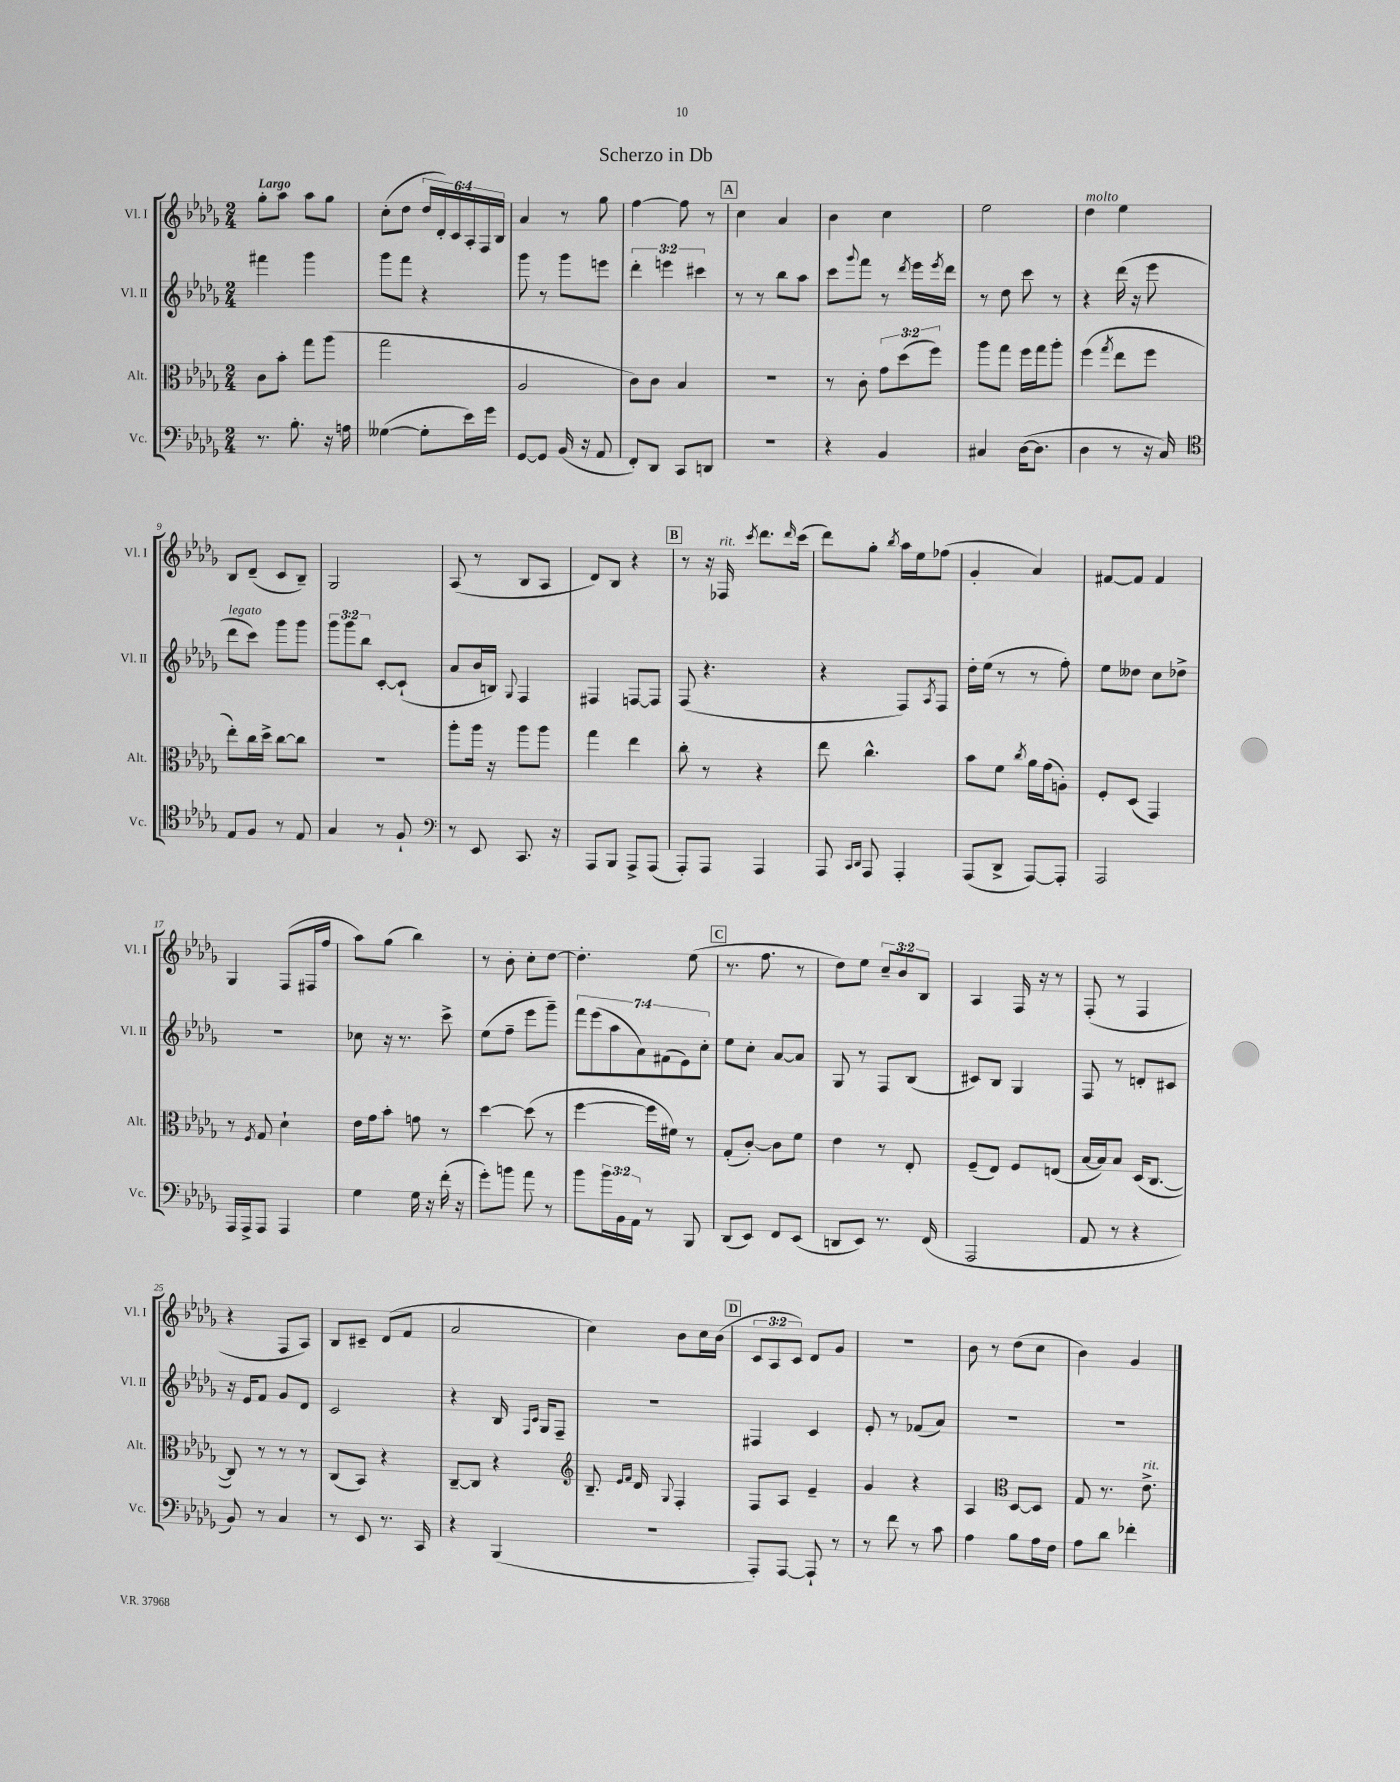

**kern	**kern	**kern	**kern
*part4	*part3	*part2	*part1
*staff4	*staff3	*staff2	*staff1
*I"Vc.	*I"Alt.	*I"Vl. II	*I"Vl. I
*I'Vc.	*I'Alt.	*I'Vl. II	*I'Vl. I
*clefF4	*clefC3	*clefG2	*clefG2
*k[b-e-a-d-g-]	*k[b-e-a-d-g-]	*k[b-e-a-d-g-]	*k[b-e-a-d-g-]
*M2/4	*M2/4	*M2/4	*M2/4
=1	=1	=1	=1
!	!	!	!LO:TX:a:B:t=Largo
8.r	8c\L	4fff#X\	8gg-'\L
.	8b-'\J	.	8aa-\J
8.B-'\	.	.	.
.	8gg-\L	4ggg-\	8aa-\L
16r	(8aa-\J	.	8gg-\J
16An\	.	.	.
=2	=2	=2	=2
([4G--X\	2gg-\	8ggg-\L	(8cc'\L
.	.	8fff\J	8dd-\J
8G--'\L]	.	4r	24dd-/LL
.	.	.	24d-'/)
.	.	.	24c/
16e-\L)	.	.	24A-'/
.	.	.	24F/
16g-\JJ	.	.	.
.	.	.	24B-/JJ
=3	=3	=3	=3
[8GG-/L	2A-/	8ggg-\	4a-/
8GG-/J]	.	8r	.
(16BB-/	.	8ggg-\L	8r
16r	.	.	.
8AA-/	.	8eeen\J	8gg-\
=4	=4	=4	=4
8FF'/L)	8c\L)	6ddd-'\	[4ff\
8DD-/J	8c\J	.	.
.	.	6eeen\	.
8CC/L	4B-/	.	8ff\]
.	.	6ccc#X\	.
8DDn/J	.	.	8r
!!LO:REH:place=s1:t=A
=5	=5	=5	=5
2r	2r	8r	4cc\
.	.	8r	.
.	.	8bb-\L	4a-/
.	.	8aa-\J	.
=6	=6	=6	=6
4r	8r	8ccc\L	4b-\
.	.	8qqggg-/	.
.	8c'\	8fff\J	.
4BB-/	12g-\L	8r	4cc\
.	(12dd-\	.	.
.	.	8qddd-/	.
.	.	16eee-\LL	.
.	12ff\J)	.	.
.	.	8qeee-/	.
.	.	16ddd-\JJ	.
=7	=7	=7	=7
4C#X/	8aa-\L	8r	2ee-\
.	8gg-\J	8dd-\	.
([16D-\KL	16ff\LL	8ccc\	.
8.D-\J]	16gg-\J	.	.
.	8aa-'\J	8r	.
=8	=8	=8	=8
!	!	!	!LO:TX:a:i:t=molto
4D-\	(4ff\	4r	4dd-\
.	8qgg-/	.	.
8r	8ee-\L	(16ddd-\	4ee-\
.	.	16r	.
16r	8ff\J	8eee-\	.
16C/)	.	.	.
!!LO:LB:g=z
=9	=9	=9	=9
*clefC4	*	*	*
!	!	!LO:TX:a:i:t=legato	!
8E-/L	8ee-'\L)	8ddd-\L	8B-/L
8F/J	16cc\L	8ccc\J)	(8d-~/J
.	16dd-^\JJ	.	.
8r	[8cc\L	8ggg-\L	8c/L
8E-/	8cc\J]	8ggg-\J	8B-~/J)
=10	=10	=10	=10
4G-/	2r	12ggg-\L	2G-/
.	.	12ggg-\	.
.	.	12bb-\J	.
8r	.	[8c'/L	.
8F`/	.	(8c`/J]	.
=11	=11	=11	=11
*clefF4	*	*	*
8r	8aa-'\L	8a-/L	(8A-/
8EE-/	16aa-\Jk	16b-/L	8r
.	16r	16Bn/JJ)	.
.	.	8qqG-/	.
8.CC/	8aa-\L	4F/	8B-/L
.	8aa-\J	.	8A-/J
16r	.	.	.
=12	=12	=12	=12
8AAA-/L	4gg-\	4F#X/	8d-/L)
8BBB-/J	.	.	8B-/J
8AAA-^/L	4ee-\	[8Fn/L	4r
(8AAA-/J	.	8F/J]	.
!!LO:REH:place=s1:t=B
=13	=13	=13	=13
8AAA-'/L)	8cc'\	(8F/	8r
8AAA-/J	8r	4.r	16r
!	!	!	!LO:TX:a:i:t=rit.
.	.	.	16F-X/
.	.	.	8qccc/
4AAA-/	4r	.	8.ddd-\L
.	.	.	16qqddd-/
.	.	.	(16ccc\Jk
=14	=14	=14	=14
8AAA-/	8ee-\	4r	8ddd-\L)
16qqCC/LL	.	.	.
16qqDD-/JJ	.	.	.
8AAA-/	4.cc^^\	.	8gg-'\J
.	.	.	8qbb-/
4AAA-'/	.	8F/L)	16aa-\LL
.	.	.	16ee-\J
.	.	8qA-/	.
.	.	8F/J	(8ff-X\J
=15	=15	=15	=15
(8AAA-/L	8b-\L	16dd-'\LL	4g-'/
.	.	(16ee-\JJ	.
8DD-^/J	8f\J	8r	.
.	8qcc/	.	.
[8AAA-/L)	16a-\LL	8r	4a-/)
.	(16g-\J	.	.
8AAA-'/J]	8An'\J)	8ff'\)	.
=16	=16	=16	=16
2AAA-/	8F'/L	8ee-\L	[8f#X/L
.	(8D-/J	8dd--X\J	8f#/J]
.	4GG-/)	8cc\L	4f#/
.	.	8dd-X^\J	.
!!LO:LB:g=z
=17	=17	=17	=17
16AAA-/LL	8r	2r	4G-/
16AAA-^/J	.	.	.
.	8qF/	.	.
8AAA-/J	8G-/	.	.
4AAA-/	4d-`\	.	(8F/L
.	.	.	16F#X/L
.	.	.	16ff/JJ
=18	=18	=18	=18
4G-\	16e-\LL	8cc-X\	8aa-\L)
.	16g-\J	.	.
.	8b-'\J	16r	(8gg-\J
.	.	8.r	.
16G-\	8gn\	.	4bb-\)
16r	.	.	.
(16f'\	8r	8ccc^\	.
16r	.	.	.
=19	=19	=19	=19
8g-'\L)	[4dd-\	(8ee-\L	8r
8bn\J	.	8ff~\J	8b-'\
8a-\	(8dd-\]	8eee-\L	8cc'\L
8r	8r	8ggg-~\J)	[8dd-\J
=20	=20	=20	=20
8b-\L	[4ff\	14fff\L	4.dd-'\]
.	.	(14eee-\	.
24b-\L	.	.	.
.	.	14aa-\	.
24BB-\	.	.	.
24AA-\JJ	.	.	.
.	.	14a-\)	.
8r	16ff\LL]	.	.
.	.	(14f#X\	.
.	16f#X\JJ)	.	.
.	.	14e-\)	.
8BBB-/	8r	.	(8ee-\
.	.	14cc'\J	.
!!LO:REH:place=s1:t=C
=21	=21	=21	=21
(8DD-/L	(8G-'/L	8ee-\L	8.r
8EE-/J)	[8c'/J)	8cc'\J	.
.	.	.	8.ff\
8FF/L	8c\L]	[8a-/L	.
(8EE-/J	8f\J	8a-/J]	8r
=22	=22	=22	=22
8DDn/L	4e-\	8G-/	8dd-\L)
8EE-/J)	.	8r	8ee-\J
8.r	8r	8F/L	12cc~/L
.	.	.	12b-/
.	8E-'/	(8B-/J	.
.	.	.	12B-/J
(16FF/	.	.	.
=23	=23	=23	=23
2AAA-/	(8F~/L	8c#X/L)	4A-/
.	8E-/J)	8B-/J	.
.	8F/L	4G-/	16F/
.	.	.	16r
.	(8En/J	.	8r
=24	=24	=24	=24
8AA-/	[16B-/LL	8F/	(8F'/
.	16B-/J])	.	.
8r	8B-/J	8r	8r
4r	(16D-/KL	8dn'/L	4F/
.	[8.C/J	.	.
.	.	8c#X/J	.
!!LO:LB:g=z
=25	=25	=25	=25
8BB-/)	8C/])	16r	4r
.	.	16e-/KL	.
8r	8r	8f/J	.
4C/	8r	8g-/L	8F/L
.	8r	8d-/J	8A-/J)
=26	=26	=26	=26
8r	(8C/L	2c/	8B-/L
8EE-/	8BB-/J)	.	8c#X~/J
8.r	4r	.	(8d-/L
.	.	.	8f/J
16CC/	.	.	.
=27	=27	=27	=27
4r	[8C~/L	4r	2a-/
.	8C/J]	.	.
(4BBB-/	4r	16B-/	.
.	.	16qqF/LL	.
.	.	16qqc/JJ	.
.	.	16G-/KL	.
.	.	8F~/J	.
=28	=28	=28	=28
*	*clefG2	*	*
2r	8.B-~/	2r	4cc\)
.	16qqe-/LL	.	.
.	16qqf/JJ	.	.
.	16d-/	.	.
.	8qqG-/	.	.
.	4F'/	.	8b-\L
.	.	.	16cc\L
.	.	.	(16b-\JJ
!!LO:REH:place=s1:t=D
=29	=29	=29	=29
8AAA-'/L)	8F/L	4F#X/	12c/L
.	.	.	12A-/
[8AAA-/J	8A-/J	.	.
.	.	.	12c/J)
8AAA-`/]	4e-~/	4c/	8d-/L
8r	.	.	8g-/J
=30	=30	=30	=30
8r	4g-/	8e-'/	2r
8f\	.	8r	.
8r	4r	(8f-X/L	.
8c\	.	8a-/J)	.
=31	=31	=31	=31
4A-\	4A-/	2r	8b-\
.	.	.	8r
*	*clefC3	*	*
8B-\L	[8D-/L	.	(8dd-\L
16A-\L	8D-/J]	.	8cc\J
16F\JJ	.	.	.
=32	=32	=32	=32
8A-\L	8G-/	2r	4b-\)
8d-\J	8.r	.	.
4f-X'\	.	.	4g-/
!	!LO:TX:a:i:t=rit.	!	!
.	8.e-^\	.	.
==	==	==	==
*-	*-	*-	*-
